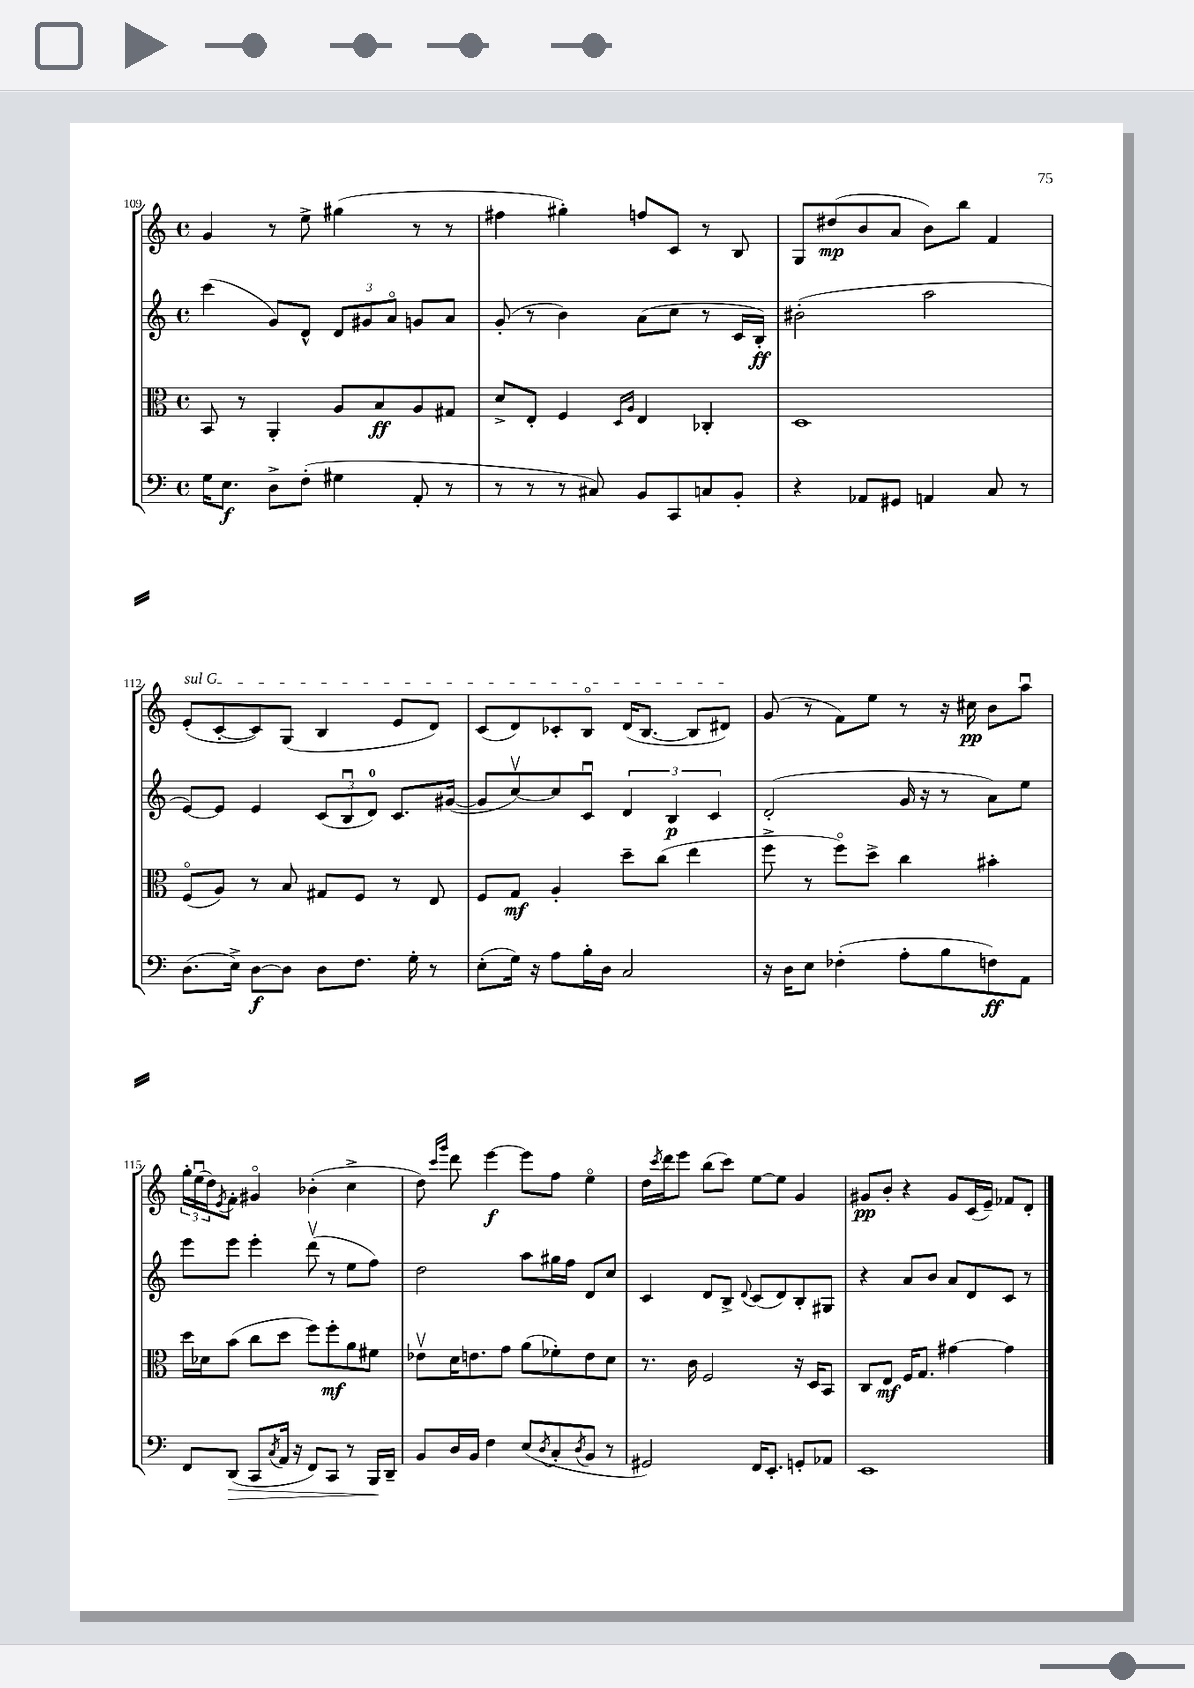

**kern	**kern	**kern	**kern
*staff4	*staff3	*staff2	*staff1
*clefF4	*clefC3	*clefG2	*clefG2
*k[]	*k[]	*k[]	*k[]
*M4/4	*M4/4	*M4/4	*M4/4
*met(c)	*met(c)	*met(c)	*met(c)
16G	8BB	(4ccc	4g
8.E	.	.	.
.	8r	.	.
8D^	4AA'	8g)	8r
(8F'	.	8d^^	8ee^
4G#	8A	12d	(4gg#
.	.	12g#	.
.	8B	.	.
.	.	12ao	.
8AA'	8A	8g	8r
8r	8G#	8a	8r
=	=	=	=
8r	8d^	(8g'	4ff#
8r	8E'	8r	.
8r	4F	4b)	4gg#')
8C#)	.	.	.
.	16qqD	.	.
.	16qqA	.	.
8BB	4E	(8a	8ff
8CC	.	8cc	8c
8C	4C-'	8r	8r
8BB'	.	16c	8B
.	.	16B')	.
=	=	=	=
4r	1D	(2b#'	8G
.	.	.	(8dd#
8AA-	.	.	8b
8GG#	.	.	8a
4AA	.	2aa	8b)
.	.	.	8bb
8C	.	.	4f
8r	.	.	.
=	=	=	=
(8.D	(8Fo	[8e)	(8e'
.	8A)	8e]	[8c'
16E^)	.	.	.
[8D	8r	4e	8c])
8D]	8B	.	(8G
8D	8G#	(12c	4B
.	.	12Bu	.
8.F	8F	.	.
.	.	12d)	.
.	8r	8.c	8e
16G'	.	.	.
8r	8E	.	8d)
.	.	([16g#	.
=	=	=	=
(8E'	8F	8g#]	(8c
16G)	8G	[8ccv)	8d)
16r	.	.	.
8A	4A'	8cc]	8c-'
16B'	.	8cu	8Bo
16D	.	.	.
2C	8dd~	6d	(16d
.	.	.	[8.B
.	(8cc	.	.
.	.	6B	.
.	4ee	.	8B]
.	.	6c	.
.	.	.	8d#)
=	=	=	=
16r	8ff^	(2d'	(8g
16D	.	.	.
8E	8r	.	8r
(4F-'	8ffo)	.	8f)
.	8dd^	.	8ee
8A'	4cc	16g	8r
.	.	16r	.
8B	.	8r	16r
.	.	.	16cc#
8F)	4b#'	8a)	8b
8AA	.	8ee	8aau
=	=	=	=
8FF	16dd	8eee	24gg'
.	.	.	(24eeu
.	16d-	.	.
.	.	.	24dd)
.	.	.	8qe
(8DD	(8b	8eee	8f'
8CC	8cc	4eee'	4g#o
8qC	.	.	.
16AA	8dd	.	.
16r	.	.	.
8FF)	8ff)	(8dddv	(4b-'
8CC	8ff'	8r	.
8r	8a	8ee	4cc^
16BBB	8f#	8ff)	.
16DD~	.	.	.
=	=	=	=
8BB	8e-v	2dd	8dd)
.	.	.	16qqccc
.	.	.	16qqggg
16D	16d	.	8ddd
16BB	8.e	.	.
4F	.	.	[4eee
.	8g	.	.
(8E	(8a	8aa	8eee]
8qD	.	.	.
8C'	8f-')	16gg#	8ff
.	.	16ff	.
8qD	.	.	.
8BB	8e	8d	4eeo
8r	8d	8cc	.
=	=	=	=
2GG#)	8.r	4c	16dd
.	.	.	8qccc
.	.	.	16ddd
.	.	.	8eee
.	16c	.	.
.	2F	8d	(8bb
.	.	8B^	8ccc)
.	.	8qqd	.
16FF	.	(8c	[8ee
8.EE'	.	.	.
.	.	8d)	8ee]
8GG'	16r	8B'	4g
.	16D	.	.
8AA-	8BB	8G#	.
=	=	=	=
1EE	8C	4r	8g#
.	8E	.	8b'
.	16F	8a	4r
.	8.G	.	.
.	.	8b	.
.	[4g#	8a	8g#
.	.	8d	(16c
.	.	.	16e~)
.	4g#]	8c	8f-
.	.	8r	8d'
==	==	==	==
*-	*-	*-	*-
